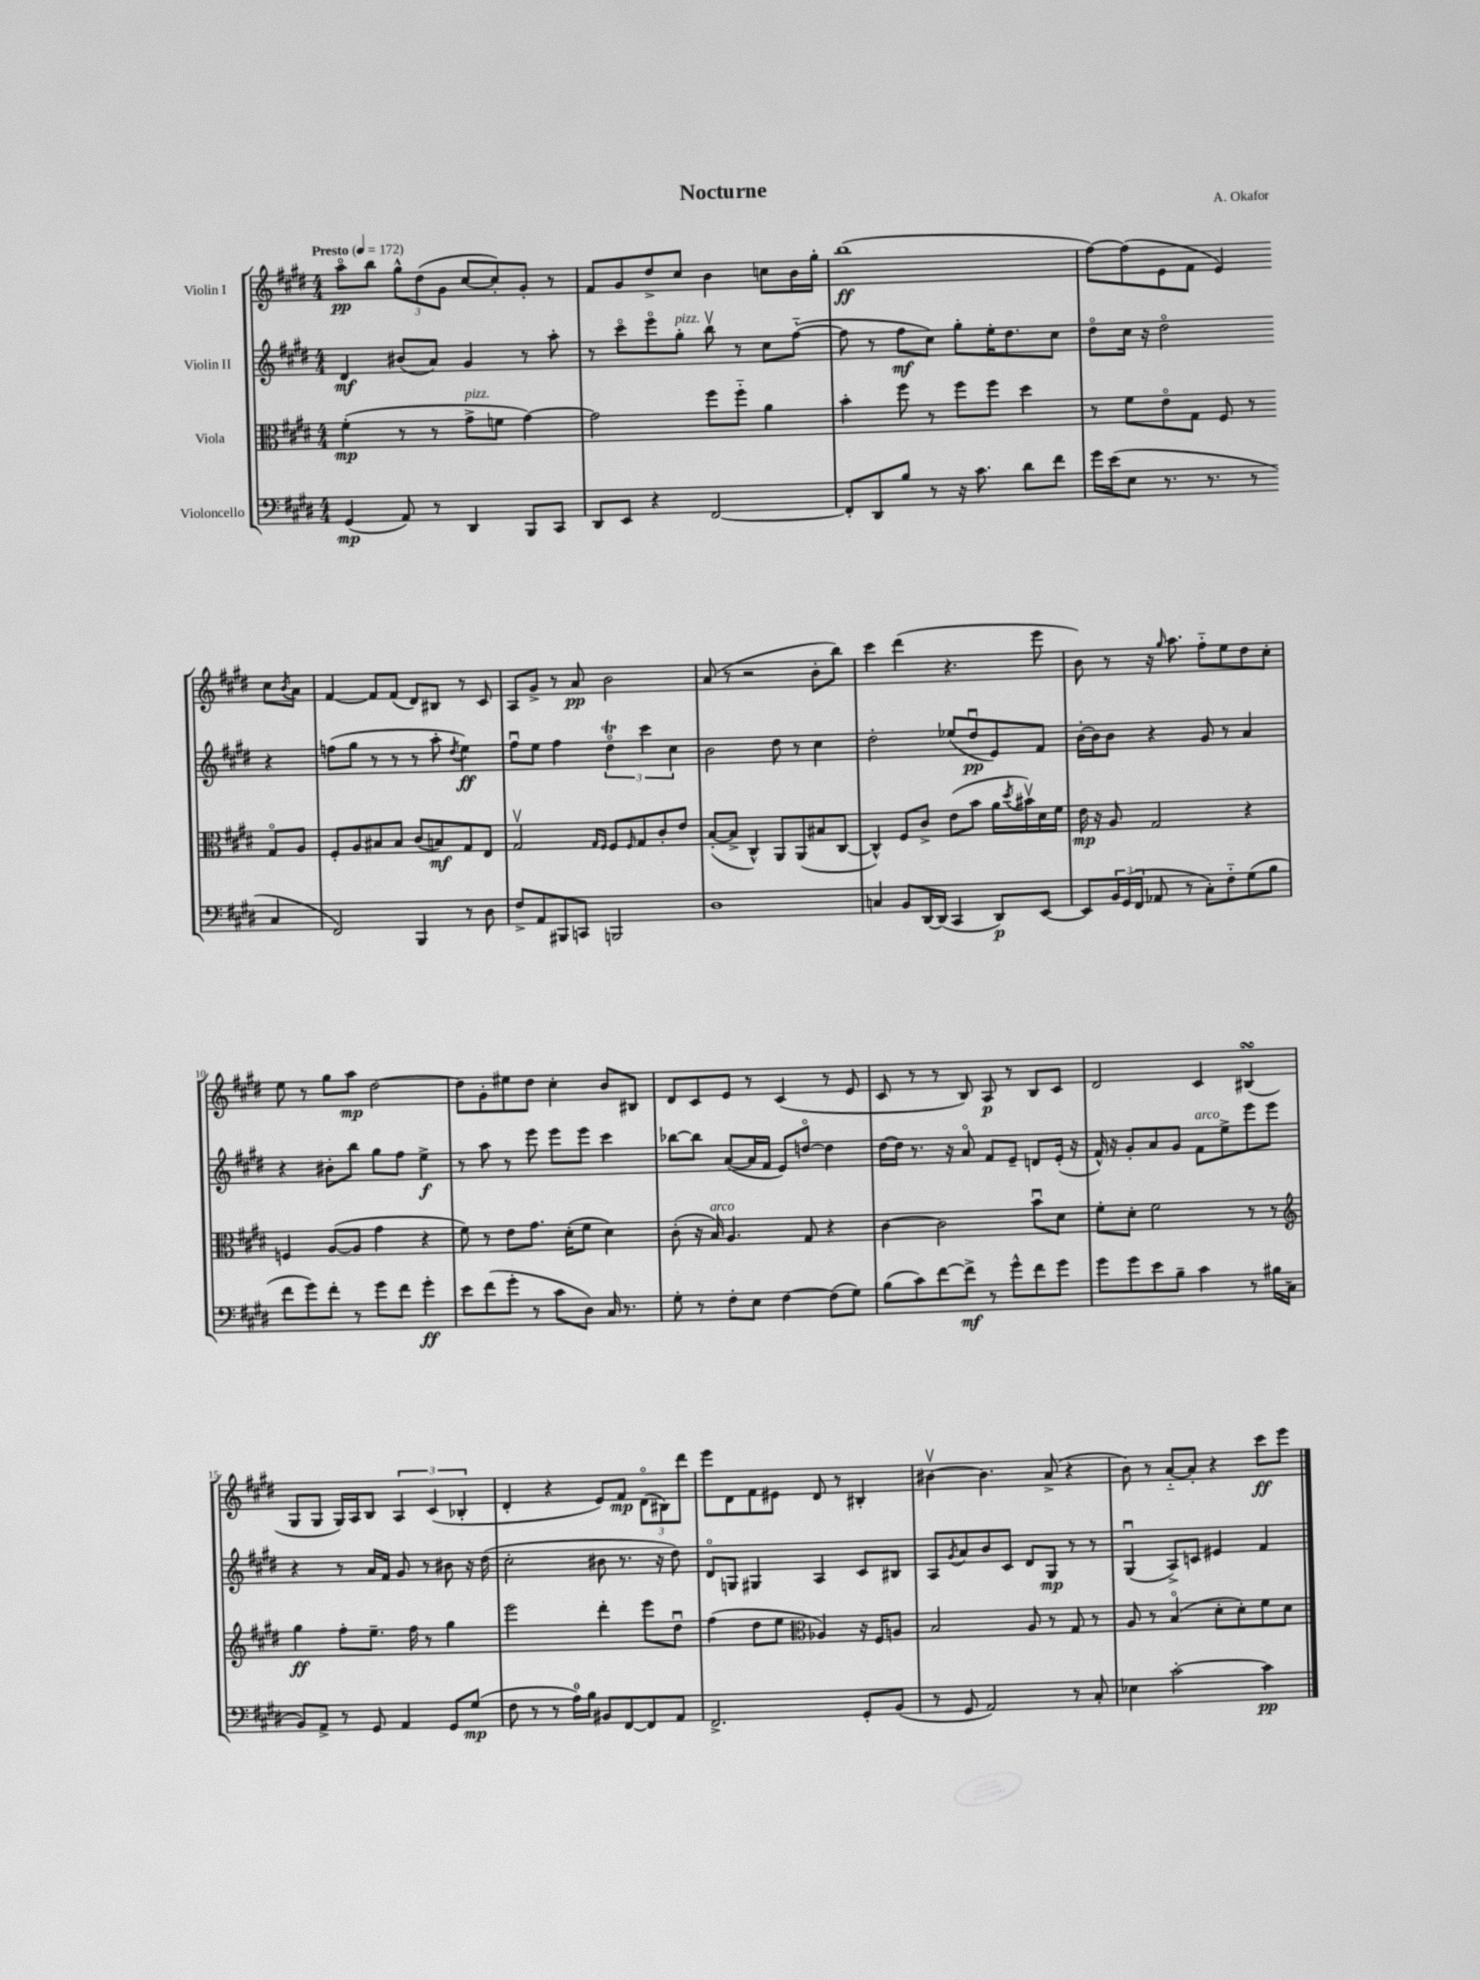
\header { title = "Nocturne" composer = "A. Okafor" }
<<
\new StaffGroup <<
\new Staff = "s0" \with { instrumentName = "Violin I" } {
    \clef treble \key e \major \numericTimeSignature \time 4/4 \tempo "Presto" 4 = 172
    a''8\flageolet\pp b''8 \tuplet 3/2 { gis''8-^ dis''8( gis'8 } cis''8~ cis''8-.) gis'8-. r8 |
    fis'8 gis'8 dis''8-> cis''8 b'4 c''8 b'16 gis''16-. |
    b''1\ff( |
    fis''8~) fis''8( e'8 fis'8 e'4) cis''8 \acciaccatura { b'8 } a'8 |
    fis'4~ fis'8 fis'8( dis'8) bis8 r8 cis'8 |
    a8 gis'8-> r8 a'8\pp b'2 |
    a'8( r8 r2 b'8-. b''8) |
    cis'''4 dis'''4( r4. e'''8 |
    b'8) r8 r16 \grace { gis''16 } a''8. fis''8-_ e''8 dis''8 cis''8-. |
    e''8 r8 gis''8 a''8\mp dis''2~ |
    dis''8 gis'8-. eis''8 dis''8 cis''4-. b'8 bis8 |
    dis'8 cis'8 e'8 r8 cis'4( r8 e'8 |
    cis'8 r8 r8 b8) a8\p r8 b8 cis'8 |
    dis'2 cis'4 bis4\turn( |
    gis8 gis8 gis16) a16 b8 \tuplet 3/2 { a4 cis'4( bes4-. } |
    dis'4-. r4 e'8) fis'8\mp \tuplet 3/2 { dis'8\flageolet( bis8) dis'''8 } |
    e'''8 dis'8 fis'8 eis'8 dis'8 r8 bis4-. |
    bis'4~\upbow bis'4. a'8->( r4 |
    b'8) r8 a'8~-_ a'8-. r4 cis'''8\ff e'''8 \bar "|." |
}
\new Staff = "s1" \with { instrumentName = "Violin II" } {
    \clef treble \key e \major \numericTimeSignature \time 4/4
    dis'4\mf bis'8( a'8) gis'4 r8 a''8-. |
    r8 cis'''8\flageolet e'''8\flageolet gis''8-.^\markup { \italic "pizz." } b''8\upbow r8 cis''8 fis''8~-_( |
    fis''8 r8 fis''8\mf cis''8) gis''8-. e''16-. dis''8. cis''8 |
    dis''8\flageolet cis''16 r16 dis''2\flageolet r4 |
    f''8( gis''8 r8 r8 r8 a''8-. \acciaccatura { dis''8 } e''4\ff) |
    fis''8\downbow e''8 fis''4 \tuplet 3/2 { dis''4\flageolet\trill cis'''4 cis''4 } |
    b'2 dis''8 r8 cis''4 |
    dis''2-. ees''8( dis''8\downbow\pp e'8) fis'8 |
    b'16~-. b'16 b'8 r4 gis'8 r8 a'4 |
    r4 bis'8-. b''8 gis''8 fis''8 e''4->\f |
    r8 a''8 r8 e'''8 e'''8 e'''8 cis'''4 |
    bes''8~ bes''8 a'8~( a'16 fis'16 e'8) d''8~\flageolet d''4 |
    dis''16~ dis''16 r8. r16 a'8\flageolet fis'8 e'8-- d'8 e'16-.( r16 |
    fis'16-^) r16 gis'8-. a'8 gis'8 fis'8^\markup { \italic "arco" } e''8-> e'''8 e'''8 |
    r4 r8 a'16 fis'16 gis'8 r8 bis'8 r16 dis''16( |
    cis''2-. bis'8 r8. r16 dis''8) |
    dis'8\flageolet g8 gis4 a4 cis'8 bis8 |
    a8 \acciaccatura { gis'8 } a'8 b'8 cis'8 dis'8 gis8\mp r8 r8 |
    gis4\downbow( a8->) c'8 eis'4 fis'4 \bar "|." |
}
\new Staff = "s2" \with { instrumentName = "Viola" } {
    \clef alto \key e \major \numericTimeSignature \time 4/4
    fis'4-.\mp( r8 r8 gis'8->^\markup { \italic "pizz." } f'8 gis'4~) |
    gis'2 fis''8 fis''8-_ a'4 |
    b'4-. fis''8 r8 fis''8 fis''8 dis''4 |
    r8 fis'8 e'8\flageolet gis8 fis8 r8 gis8\flageolet a8 |
    fis8-. a8 bis8 bis8 cis'8( b8\mf) gis8 e8 |
    gis2\upbow \grace { gis16 fis16 } fis8 \grace { fis16 } gis8 cis'8-. e'8 |
    b8~-.( b8-> cis4-^) a,8 a,8( bis8 cis8~ |
    cis4-^) fis8 cis'8-> e'8( b'8 a'16 \acciaccatura { dis''8 } bis'16\upbow) dis'16 fis'16 |
    e'16\mp r16 a8 gis2 r4 |
    f4 a8~( a8 gis'4 r4 |
    fis'8) r8 e'8 gis'8. dis'16-.( fis'8 dis'4) |
    cis'8-.( r16 b16^\markup { \italic "arco" }) a4. gis8 r4 |
    cis'4~ cis'2 b'8\downbow dis'8 |
    fis'8-. dis'8-. fis'2 r8 r8 |
    \clef treble gis''4\ff fis''8-. e''8.-- fis''16 r8 gis''4 |
    e'''2 dis'''4-. e'''8 dis''8\downbow |
    fis''4( dis''8 e''8 \clef alto aes4) r16 fis16 a8 |
    b2 a8 r8 gis8 r8 |
    a8 r8 b4\flageolet( dis'8-. dis'8-.) fis'8 dis'8 \bar "|." |
}
\new Staff = "s3" \with { instrumentName = "Violoncello" } {
    \clef bass \key e \major \numericTimeSignature \time 4/4
    gis,4\mp( a,8) r8 dis,4 b,,8 cis,8 |
    dis,8 e,8 r4 fis,2~ |
    fis,8-. dis,8 b8 r8 r16 cis'8. dis'8 fis'8 |
    gis'16 e'16( e8 r8. r8. r8 cis4 |
    fis,2) b,,4 r8 dis8 |
    fis8-> a,8 bis,,8 c,8 b,,2 |
    dis1 |
    c4 b,8 dis,16~ dis,16( cis,4 dis,8\p) e,8~ |
    e,8 \tuplet 3/2 { b,16 gis,16( fis,16 } aes,8 r8 cis8-.) fis8-_ gis8( b8 |
    fis'8 gis'8) fis'8-. r8 gis'8 fis'8 gis'4-.\ff |
    e'8 fis'8( gis'8-. r8 cis'8 dis8) cis16 r8. |
    gis8-. r8 fis8-. e8 fis4~ fis8( gis8) |
    b8( cis'8) fis'8~ fis'8->\mf r8 gis'8-^ fis'8 gis'8 |
    gis'8 gis'8 e'8 b8-- cis'4 r8 bis16 cis16( |
    b,8) a,8-> r8 gis,8 a,4 gis,8 gis8\mp( |
    fis8 r8 r8 a16-0) b16 bis,8 fis,8~ fis,8 a,8 |
    fis,2.-> gis,8-. b,8( |
    r8 gis,8 a,2) r8 cis8-. |
    ees4 cis'2~-. cis'4\pp \bar "|." |
}
>>
>>
